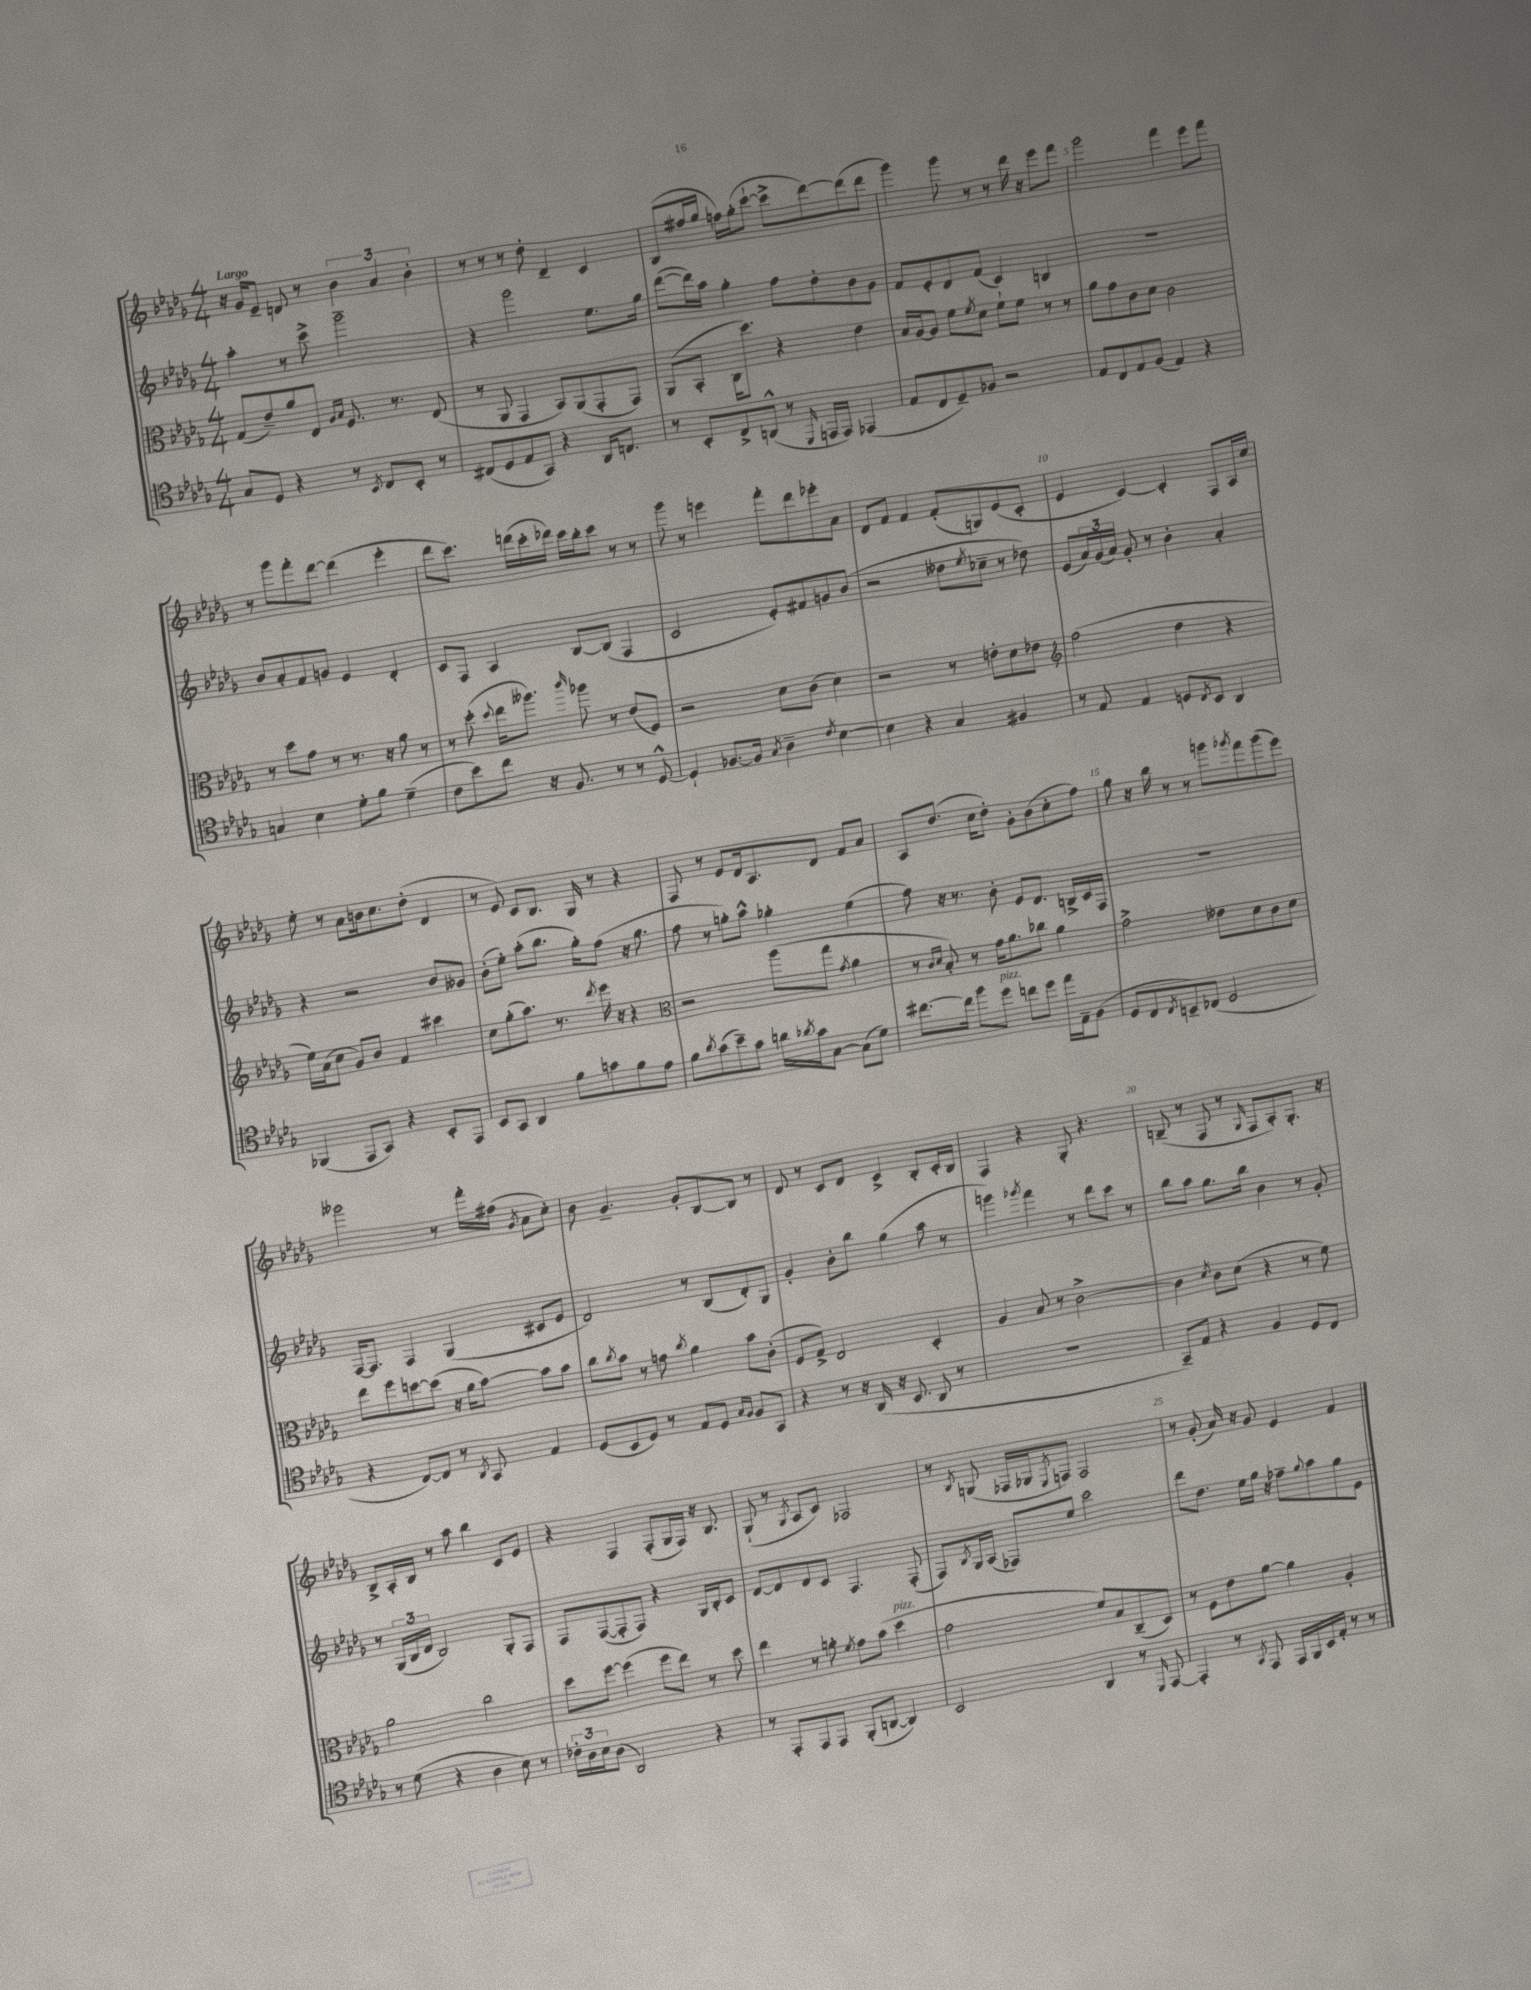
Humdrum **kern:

**kern	**kern	**kern	**kern
*part4	*part3	*part2	*part1
*staff4	*staff3	*staff2	*staff1
*clefC4	*clefC3	*clefG2	*clefG2
*k[b-e-a-d-g-]	*k[b-e-a-d-g-]	*k[b-e-a-d-g-]	*k[b-e-a-d-g-]
*M4/4	*M4/4	*M4/4	*M4/4
=1	=1	=1	=1
!	!	!	!LO:TX:a:B:t=Largo
8G-/L	(8G-/L	4aa-'\	16r
.	.	.	16g-/KL
8D-/J	8e-~/)	.	8e-~/J
4r	8a-/	8r	8dn/
.	8E-/J	8ccc^\	8r
.	16qqA-/LL	.	.
.	16qqB-/JJ	.	.
8r	8.F/	2ggg-~\	6b-\
8qBB-/	.	.	.
8C/L	.	.	.
.	.	.	6a-/
.	8.r	.	.
8BB-'/J	.	.	.
.	.	.	6b-'\
8r	(8E-/	.	.
=2	=2	=2	=2
(8C#X/L	8r	4r	8r
8D-/	8AA-/	.	8r
8E-/	4GG-/	2ggg-\	8r
8GG-/J)	.	.	8dd-'\
4r	8BB-/L)	.	4d-~/
.	(8AA-/	.	.
16AA-/KL	8GG-'/	8.ee-\L	4c/
8.Cn/J	.	.	.
.	8GG-/J)	.	.
.	.	16gg-\Jk	.
=3	=3	=3	=3
8r	(8AA-/L	([8ddd-\L	(8B-/L
8BB-'/L	8BB-'/J	16ddd-\L])	16ff#X/L
.	.	16aa-\JJ	16gg-/JJ
8C^/	16C\KL	4gg-'\	16ffn\LL)
.	8.dd-\J)	.	(16gg-'\J
(8AAn^^/J	.	.	[8ccc`\J
8r	4r	8ff\L	8ccc^\L]
16qqDD-/	.	.	.
16EEn/LL	.	8dd-'\	[8ddd-\)
16EE/JJ)	.	.	.
(4EE-X/	4e-\	8b-\	(8ddd-\]
.	.	8g-\J	8ddd-\J
=4	=4	=4	=4
8E-/L	16B-/LL	8f/L	4ggg-\)
.	[16A-/J	.	.
8C/	8A-/J]	8e-'/	.
8D-~/)	8f\L	8d-/	8ggg-\
.	8qf/	.	.
8F-X/J	8d-\J	(8f/J	8r
2r	8f`\L	4c/)	8r
.	8f\J	.	16ddd-\
.	.	.	16r
.	8r	4Bn/	8eee-\L
.	8r	.	8fff\J
=5	=5	=5	=5
8E-/L	8a-\L	1r	2ggg-\
8C/	8g-\	.	.
8E-/	8c\	.	.
(8F/J	8d-\J	.	.
4E-/)	2c\	.	4fff\
4r	.	.	8eee-\L
.	.	.	8fff\J
!!LO:LB:g=z
=6	=6	=6	=6
4Gn/	8r	8b-/L	8r
.	8dd-\L	8a-'/	8ggg-\L
4B-\	8g-\J	8f/	8fff'\
.	8r	8gn/J	[8ddd-\J
8d-'\L	8.r	4e-/	(4ddd-\]
8f\J	.	.	.
.	16r	.	.
(4d-~\	8a-\	4d-'/	4eee-'\
.	8r	.	.
=7	=7	=7	=7
8c\L	8r	8c/L	8ddd-\L
8b-\)	(8dd-'\	8F/J	8.ccc\J)
.	8qqdd-/	.	.
8cc\J	16ee-\KL	4A-/	.
.	8.aa--X\J)	.	(16dddn\LL
16r	.	.	16ccc'\
8.F/	.	.	16ddd-X\JJ)
.	16qqccc/	.	.
.	8aa-X\	[8B-/L	16ccc\LL
.	.	.	16bb-'\J
8r	8r	(8B-/J]	8ccc\J
8r	(8e-/L	4F/	8r
[8D-^^/	8F/J)	.	8r
=8	=8	=8	=8
4D-`/]	2r	2c/	8ggg-\
.	.	.	8r
[8.F-X/L	.	.	4eeen\
16F-/Jk]	.	.	.
8qG-/	.	.	.
4A-~\	8d-\L	8e-'/L)	8fff'\L
.	(8c\J	8f#X/	8ddd-\
8qc/	.	.	.
[4B-\	4d-\)	8gn/	8eee-X'\
.	.	(8b-/J	8a-\J
=9	=9	=9	=9
4B-\]	2r	2r	8d-/L
.	.	.	8f/J
4r	.	.	4f/
4G-/	8r	8dd--X\L	(8f'/L
.	.	8qee-/	.
.	8en'\L	8cc-X~\J	8Gn/)
4F#X/	8d-\	8r	(8e-/
.	8e-X\J	8dd-X\)	8c'/J
=10	=10	=10	=10
*	*clefG2	*	*
8r	(2ff\	(8e-/L	4e-/
8E-/	.	24a-/L)	.
.	.	(24g-/	.
.	.	24a-/JJ)	.
4E-/	.	8g-'/	[4c/)
.	.	8r	.
8Dn/L	4dd-\	4b-'\	4c'/]
8qC/	.	.	.
8BB-/J	.	.	.
4AA-/	4r	4a-'/	8F/L
.	.	.	16A-/L
.	.	.	16cc/JJ
!!LO:LB:g=z
=11	=11	=11	=11
(4FF-X/	16ee-\LL)	4r	8ee-'\
.	(16a-\J	.	.
.	8cc\J	.	8r
8EE-/L	8g-/L)	2r	8a-\L
8GG-/J)	8b-/J	.	16bn\k
.	.	.	8.cc\
4r	4f/	.	.
.	.	.	(8dd-'\J
8BB-'/L	4ccc#X\	8b-/L	4d-/
8EE-/J	.	8g--X/J	.
=12	=12	=12	=12
8BB-/L	8cc\L	(8b-'\L	8r
8GG-/J	(8gg-'\	8ee-'\J)	8e-/)
4AA-/	8.aa-\J)	(8aa-'\L	8c/L
.	.	8.bb-\J	8.B-/J
.	8.r	.	.
8f\L	.	.	.
.	.	16gg-'\KL)	16G-/
.	8qddd-/	.	.
8gn\	16eee-\	(8ff\J	8r
.	16r	.	.
8f\	4r	16r	4r
.	.	8.gg-\	.
8e-\J	.	.	.
=13	=13	=13	=13
*	*clefC3	*	*
8f\L	2r	8ff\	8F/
8qa-/	.	.	.
(8g-\	.	8r	8r
8b-~\)	.	8ggn'\L)	8e-/L
8g-\J	.	8aa-^^\J	16d-/k
.	.	.	8.A-/
16an\LL	(8aa-\L	4gg-X'\	.
8qa-X/	.	.	.
16g-\J	.	.	.
[8G-\J	8gg-\J	.	8d-/J
.	8qg-/	.	.
(8G-\L]	4a-\	(4ee-\	8f/L
8d-\J)	.	.	8a-/J
=14	=14	=14	=14
[8.cc#X\L	8r	8ff\)	8A-/L
.	16qqc/LL	.	.
.	16qqd-/JJ	.	.
.	8B-'/)	16r	(8.dd-/J
16cc#\Jk]	.	8.r	.
8ff\L	8r	.	.
.	.	.	16cc\KL
!LO:TX:a:i:t=pizz.	!	!	!
8dd-\J	16g-\KL	8b-'\	8dd-'\J)
.	8.a-\	.	.
8ccn\L	.	8e-/L	8g-'\L
8dd-\J	8cc-X\J	8.d-/J	(8b-\
16ee-\LL	4a-\	.	8cc'\
16E-~\J	.	16Bn^/LL	.
(8F\J	.	16c/	8ff\J)
.	.	16F/JJ	.
=15	=15	=15	=15
8D-/L	2g-^\	1r	8gg-\
8C/	.	.	16r
.	.	.	16bb-\
8qC/	.	.	.
8BBn~/)	.	.	8r
(8C-X/J	.	.	8r
2D-/	8e--X\L	.	8gggn\L
.	.	.	8qggg-X/
.	8d-\	.	8fff\
.	8c\	.	(8ggg-\
.	8d-\J	.	8eee-\J)
!!LO:LB:g=z
=16	=16	=16	=16
4r	8ee-\L	[16F/KL	2ggg--X\
.	.	8.F/J]	.
.	8ff\	.	.
[8C/L)	[8ddn\	4F/	.
8C/J]	(8dd\J]	.	.
8r	16r	(4G-/	8r
.	16a-\KL	.	.
8qAA-/	.	.	.
8GG-/	[8b-\J)	.	16fff'\LL
.	.	.	(16ff#X\JJ
.	.	.	8qg-/
4E-/	8b-\L]	8c#X/L	8a-\L
.	8b-\J	8e-/J	8cc'\J)
=17	=17	=17	=17
(8D-/L	8cc\L	2d-/)	8b-\
.	8qcc/	.	.
8BB-/	8b-\J	.	4.g-~/
8D-/J)	8r	.	.
8r	8gn\	.	.
.	8qcc/	.	.
8E-/L	4a-\	8r	8g-'/L
8D-/J	.	(8B-/L	[8B-/
16qqG-/LL	.	.	.
16qqF/JJ	.	.	.
8F/L	8b-\L	8d-'/)	8B-/J]
8GG-/J	(8c'\J	8G-/J	8r
=18	=18	=18	=18
4r	8F/L	4g-'/	8d-/
.	8G-^/J)	.	8r
8r	2E-/	8b-'\L	8c/L
16r	.	8bb-\J	8d-/J
(16AA-/	.	.	.
16r	.	(4gg-\	4c^/
8.BB-/	.	.	.
8AA-/	4D-'/	8aa-\	8B-'/L
8r	.	8r	16c'/L
.	.	.	16B-/JJ
=19	=19	=19	=19
1r	4A-/	4gggn\)	4F/
.	.	8qggg-X/	.
.	8B-/	4fff\	4r
.	8r	.	.
.	[2c^\	8r	8G-'/
.	.	8ddd-\L	4.r
.	.	8ccc\J	.
.	.	8r	.
=20	=20	=20	=20
8GG-~/L)	4c\]	8bb-\L	(8Bn~/
8E-/J	.	8aa-\J	8r
.	8qd-/	.	.
4r	8c\L	8.gg-\L	8F/
.	(8d-\J	.	8r
.	.	16bb-\Jk	.
.	.	.	16qqG-/
4F/	4r	4b-\	8F/L
.	.	.	8A-'/)
8D-/L	8r	8r	8.G-'/J
8C/J	8f\)	8g-'/	.
.	.	.	16r
!!LO:LB:g=z
=21	=21	=21	=21
8r	2a-\	8r	8B-^/L
(8d-\	.	(24G-/LL	16A-'/L
.	.	24B-/	.
.	.	.	16B-/JJ
.	.	24d-/JJ	.
4r	.	2B-/)	8r
.	.	.	8aa-\
4A-\	2cc\	.	4bb-\
8B-\)	.	8G-'/L	8c/L
8r	.	8F/J	8e-/J
=22	=22	=22	=22
24c-X'\LL	8dd-\L	8F/L	4r
24A-\	.	.	.
24B-\J	.	.	.
(8A-\J	[8ff\J	([8F/	.
2AA-/)	(4ff\]	8F'/]	4F/
.	.	8F/J)	.
.	8ff\L	4r	(8F'/L
.	8ee-\J)	.	16G-/L
.	.	.	16F/JJ)
4r	8r	16G-/LL	16r
.	.	16B-'/J	8.B-/
.	8dd-\	8c/J	.
=23	=23	=23	=23
8r	4ee-\	[8d-/L	(8G-`/
8EE-'/L	.	8d-/]	8r
.	.	.	8qG-/
8EE-/	8r	8d-/	8A-/L
8EE-/J	8an'\	8c/J	8c/J)
.	8qf/	.	.
(8FF'/L	8g-\L	4.F/	2F-X/
[8AAn/J	(8b-\J	.	.
!	!LO:TX:a:i:t=pizz.	!	!
4AA/])	4dd-\	.	.
.	.	(8F'/	.
=24	=24	=24	=24
2BB-/	2g-\	8F/L)	8r
.	.	8qB-/	8qB-/
.	.	16G-/L	(8Gn/
.	.	(16A-/JJ	.
.	.	8F-X/L)	16F-X/LL
.	.	.	16G-X/J
.	.	.	8qE-/
.	.	8ee-/J	8Fn/J)
4AA-/	8f/L)	2ccc\	2F/
.	8B-/	.	.
8r	(8C~/	.	.
16qqDD-/	.	.	.
[8EE-/	8D-/J)	.	.
=25	=25	=25	=25
4EE-'/]	8r	8ddd-\L	8r
.	8F\L	8.dd-\J	(8g-'/
8r	8e-\	.	16a-/)
.	.	16ee-\LL	16r
8qGG-/	.	.	.
8EE-/	[8a-\J	16gg-\JJ	8g-/
.	.	16r	.
16EE-/LL	4a-\]	8ff-X~\L	4e-/
16FF/	.	.	.
.	.	8qqgg-/	.
16BB-/	.	8aa-\	.
16E-'/JJ	.	.	.
8r	4A-'/	8gg-\	4f/
8r	.	8e-\J	.
==	==	==	==
*-	*-	*-	*-
